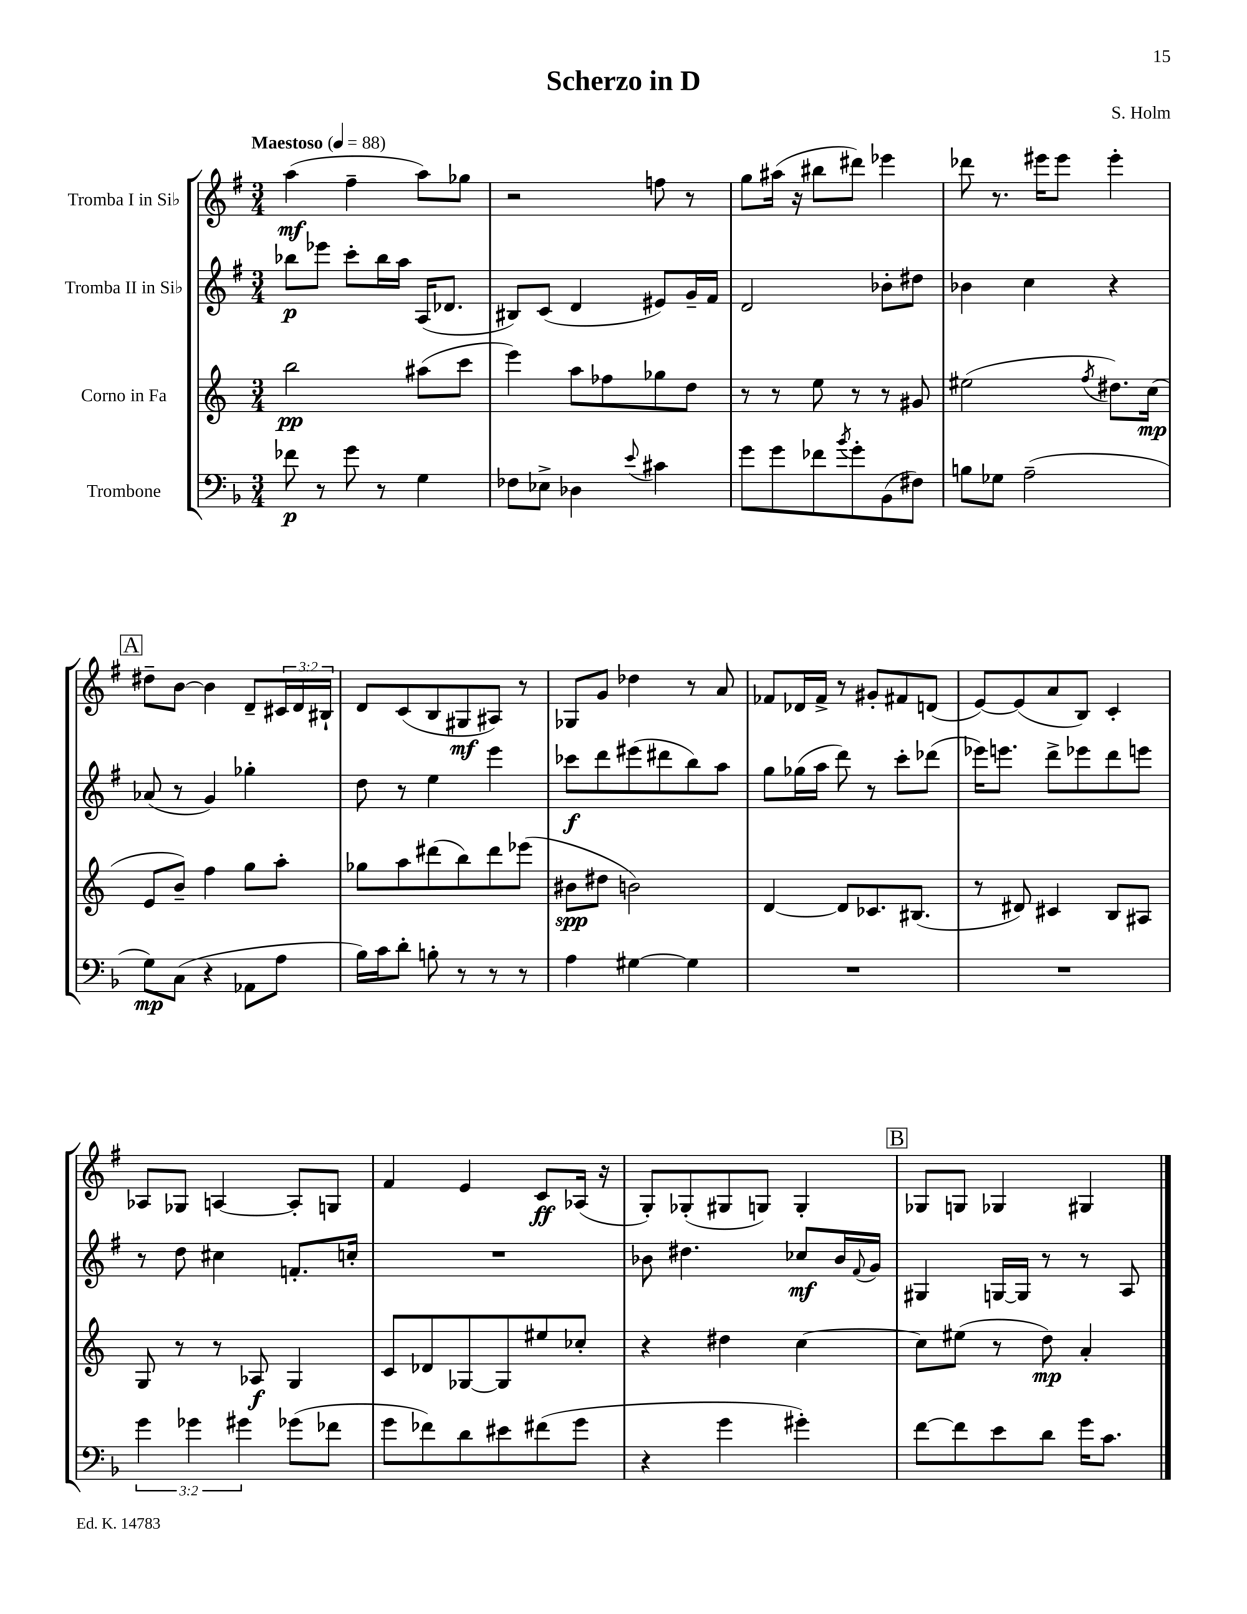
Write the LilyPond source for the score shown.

\header { title = "Scherzo in D" composer = "S. Holm" }
<<
\new StaffGroup <<
\new Staff = "s0" \with { instrumentName = "Tromba I in Sib" } {
    \clef treble \key g \major \numericTimeSignature \time 3/4 \override Staff.TupletNumber.text = #tuplet-number::calc-fraction-text \tempo "Maestoso" 4 = 88
    a''4\mf( fis''4-- a''8) ges''8 |
    r2 f''8 r8 |
    g''8 ais''16( r16 bis''8 dis'''8) ees'''4 |
    des'''8 r8. eis'''16 eis'''8 eis'''4-. |
    \mark \markup { \box "A" } dis''8-- b'8~ b'4 d'8-- \tuplet 3/2 { cis'16 d'16 bis16-! } |
    d'8 c'8( b8 gis8\mf ais8) r8 |
    ges8 g'8 des''4 r8 a'8 |
    fes'8 des'16 fes'16-> r8 gis'8-. fis'8 d'8( |
    e'8~) e'8( a'8 b8) c'4-. |
    aes8 ges8 a4~ a8-. g8 |
    fis'4 e'4 c'8\ff aes16( r16 |
    g8-.) ges8-.( gis8 g8) g4-. |
    \mark \markup { \box "B" } ges8 g8 ges4 gis4 \bar "|." |
}
\new Staff = "s1" \with { instrumentName = "Tromba II in Sib" } {
    \clef treble \key g \major \numericTimeSignature \time 3/4
    bes''8\p ees'''8 c'''8-. bes''16 a''16 a16( des'8. |
    bis8) c'8( d'4 eis'8) g'16-- fis'16 |
    d'2 bes'8-. dis''8 |
    bes'4 c''4 r4 |
    \mark \markup { \box "A" } aes'8( r8 g'4) ges''4-. |
    d''8 r8 e''4 e'''4 |
    ces'''8\f d'''8 eis'''8( dis'''8 b''8) a''8 |
    g''8 ges''16( a''16 d'''8) r8 c'''8-. des'''8( |
    ees'''16) e'''8. d'''8-> ees'''8 d'''8 e'''8 |
    r8 d''8 cis''4 f'8.-. c''16-. |
    R2. |
    bes'8 dis''4. ces''8\mf bes'16 \appoggiatura { fis'8 } g'16 |
    \mark \markup { \box "B" } gis4 g16~ g16 r8 r8 a8 \bar "|." |
}
\new Staff = "s2" \with { instrumentName = "Corno in Fa" } {
    \clef treble \key c \major \numericTimeSignature \time 3/4
    b''2\pp ais''8( c'''8 |
    e'''4) a''8 fes''8 ges''8 d''8 |
    r8 r8 e''8 r8 r8 gis'8 |
    eis''2( \acciaccatura { f''8 } dis''8.) c''16\mp( |
    \mark \markup { \box "A" } e'8 b'8--) f''4 g''8 a''8-. |
    ges''8 a''8 dis'''8( b''8) dis'''8 ees'''8( |
    bis'8\spp dis''8 b'2) |
    d'4~ d'8 ces'8. bis8.( |
    r8 dis'8) cis'4 b8 ais8 |
    g8 r8 r8 aes8\f g4 |
    c'8 des'8 ges8~ ges8 eis''8 ces''8-. |
    r4 dis''4 c''4~ |
    \mark \markup { \box "B" } c''8 eis''8( r8 d''8\mp) a'4-. \bar "|." |
}
\new Staff = "s3" \with { instrumentName = "Trombone" } {
    \clef bass \key f \major \numericTimeSignature \time 3/4 \override Staff.TupletNumber.text = #tuplet-number::calc-fraction-text
    fes'8\p r8 g'8 r8 g4 |
    fes8 ees8-> des4 \appoggiatura { e'8 } cis'4 |
    g'8 g'8 fes'8 \acciaccatura { bes'8 } g'8-. bes,8( fis8) |
    b8 ges8 a2--( |
    \mark \markup { \box "A" } g8\mp) c8( r4 aes,8 a8 |
    bes16) c'16 d'8-. b8-. r8 r8 r8 |
    a4 gis4~ gis4 |
    R2. |
    R2. |
    \tuplet 3/2 { g'4 ges'4 gis'4 } ges'8( fes'8 |
    g'8 fes'8) d'8 eis'8 fis'8( g'8 |
    r4 g'4 gis'4-.) |
    \mark \markup { \box "B" } f'8~ f'8 e'8 d'8 g'16 c'8. \bar "|." |
}
>>
>>
\layout { \context { \Score \remove "Bar_number_engraver" } }
